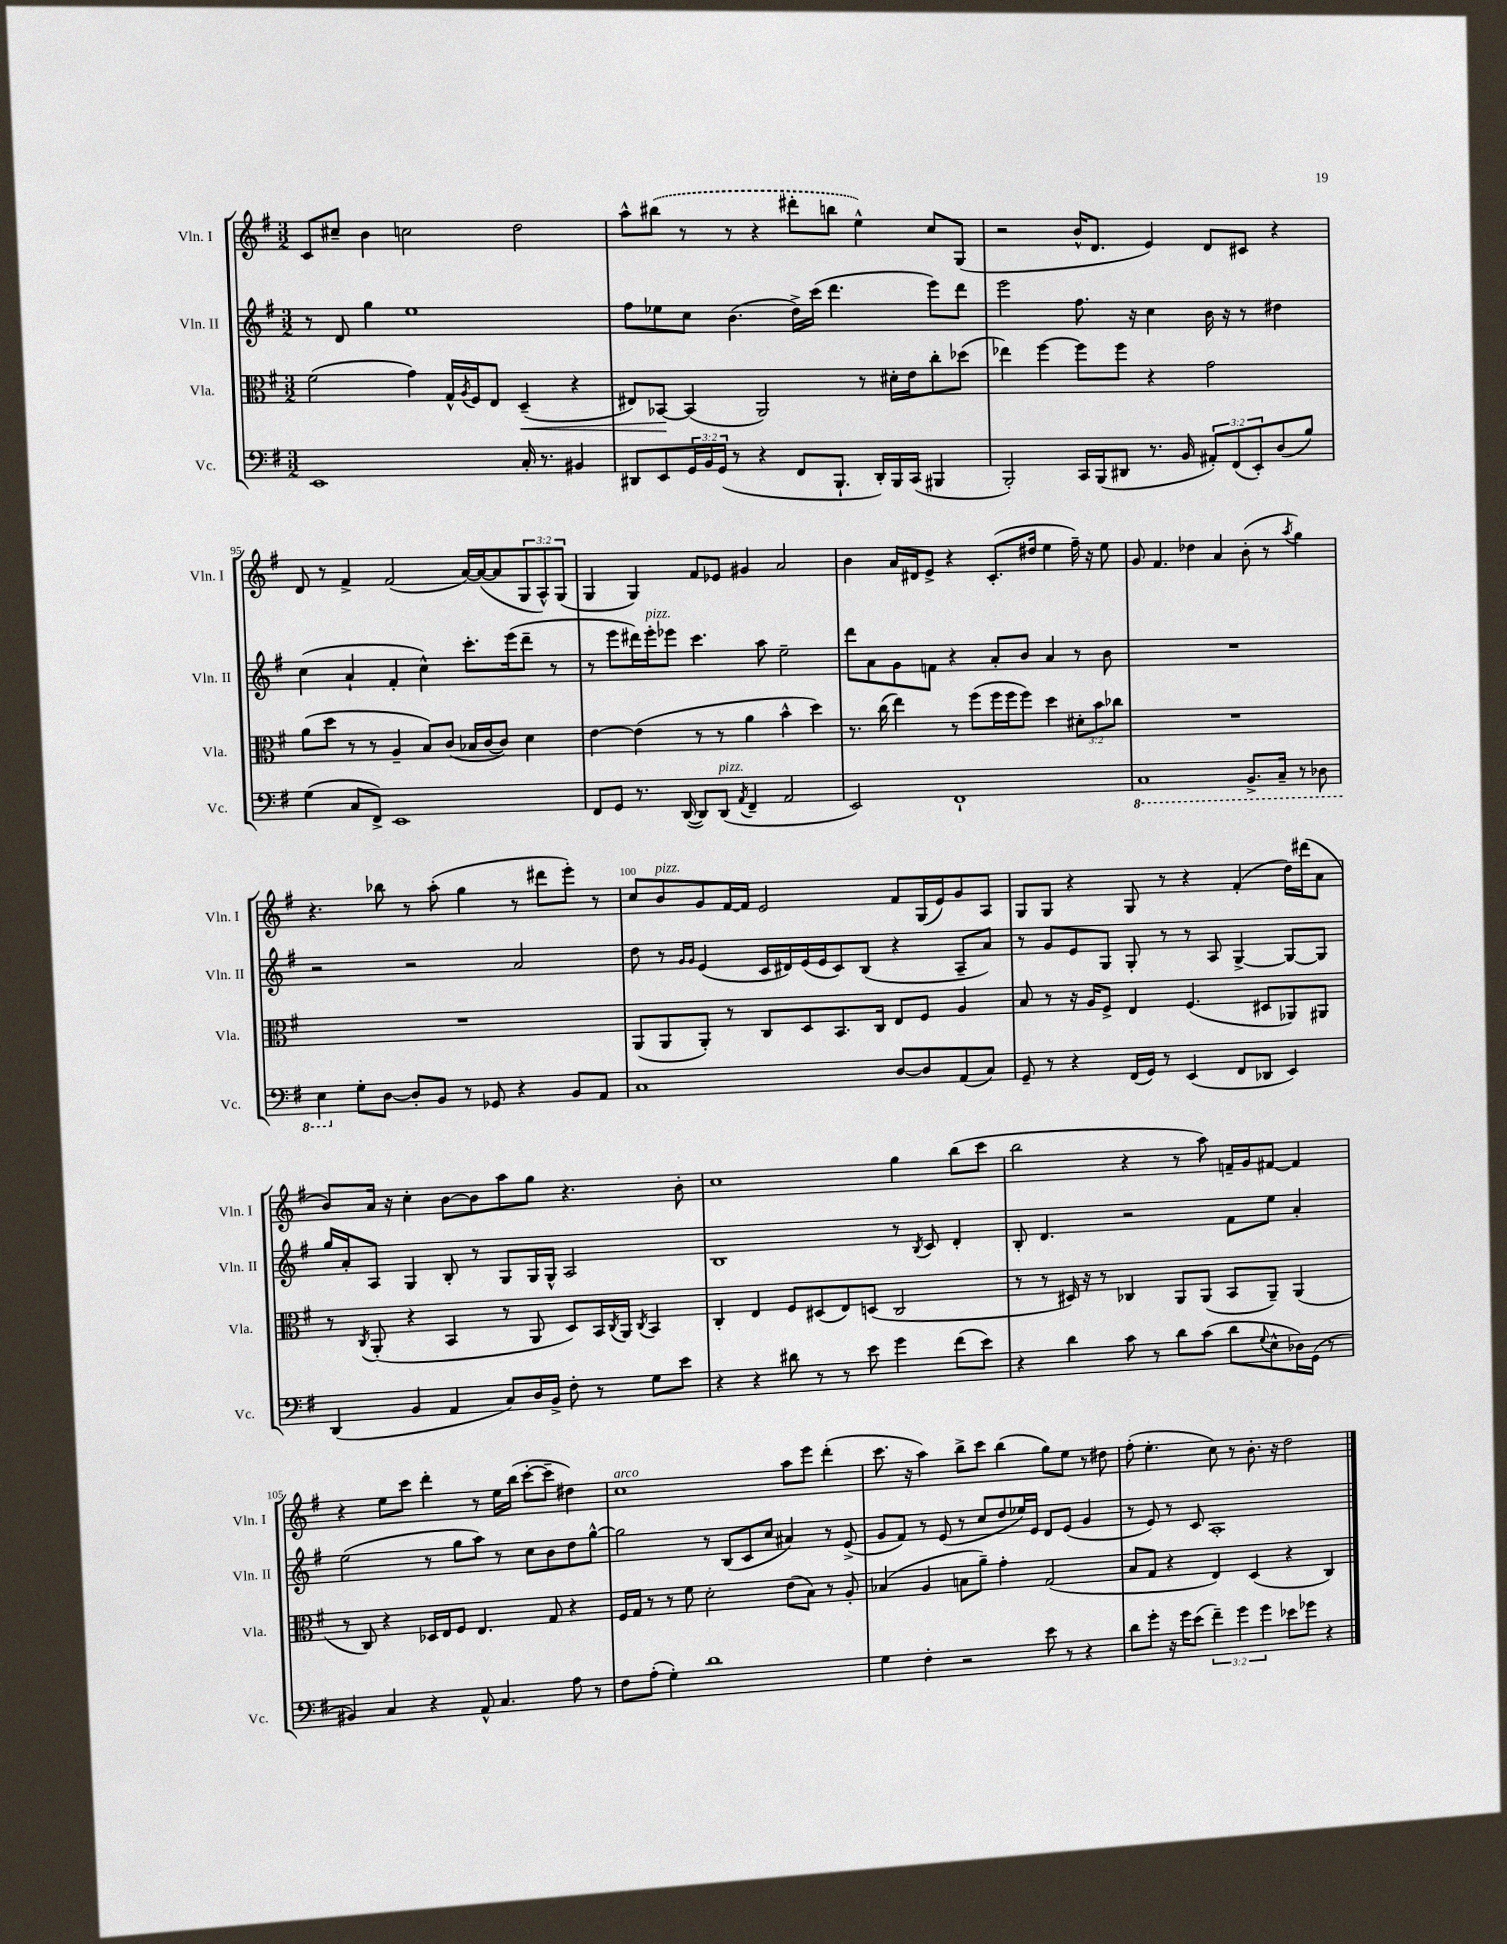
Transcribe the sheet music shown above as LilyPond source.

<<
\new StaffGroup <<
\new Staff = "s0" \with { instrumentName = "Vln. I" shortInstrumentName = "Vln. I" } {
    \clef treble \key g \major \numericTimeSignature \time 3/2 \override Staff.TupletNumber.text = #tuplet-number::calc-fraction-text
    c'8 cis''8-- b'4 c''2 d''2 |
    a''8-^ \once \slurDashed bis''8( r8 r8 r4 dis'''8-. b''8 e''4-^) c''8 g8( |
    r2 b'16-^ d'8. e'4) d'8 cis'8 r4 |
    d'8 r8 fis'4-> fis'2( a'16~) a'16~( a'8 \tuplet 3/2 { g8 a8-^) g8( } |
    g4 g4) fis'8 ees'8 gis'4 a'2 |
    b'4 a'16 dis'16 e'8-> r4 c'8.-.( dis''16 e''4 fis''16--) r16 e''8 |
    g'8 fis'4. des''4 a'4 b'8-.( r8 \acciaccatura { a''8 } g''4) |
    r4. bes''8 r8 a''8-.( g''4 r8 dis'''8 e'''8-.) r8 |
    c''8 b'8^\markup { \italic "pizz." } g'8 fis'16~ fis'16 e'2 fis'8 g16( e'16) g'8 a8 |
    g8 g8 r4 g8 r8 r4 fis'4-.( d''16) dis'''16( a'8 |
    b'8) a'16 r16 c''4-. b'8~ b'8 a''8 g''8 r4. b'8-. |
    c''1 g''4 b''8( c'''8 |
    b''2 r4 r8 a''8) f'16-- g'16 fis'8~ fis'4 |
    r4 e''8 c'''8 d'''4-. r8 e''16 b''16( c'''8~-. c'''8-- dis''4) |
    c''1^\markup { \italic "arco" } a''8 e'''8 d'''4-.( |
    c'''8. r16 a''4) b''8-> c'''8 b''4( g''8) e''8 r8 dis''8 |
    fis''8-.( e''4.-. c''8) r8 b'8.-. r16 d''2 \bar "|." |
}
\new Staff = "s1" \with { instrumentName = "Vln. II" shortInstrumentName = "Vln. II" } {
    \clef treble \key g \major \numericTimeSignature \time 3/2
    r8 d'8 g''4 e''1 |
    fis''8 ees''8 c''8 b'4.( d''16->) c'''16( d'''4. e'''8) d'''8 |
    e'''2 fis''8. r16 c''4 b'16 r16 r8 dis''4 |
    c''4( a'4-! fis'4-. c''4-^) c'''8.-. e'''16( d'''8-- r8 |
    r8 e'''8 dis'''16) e'''16-.^\markup { \italic "pizz." } ees'''8 c'''4. a''8 e''2-- |
    d'''8 a'8 g'8 f'8 r4 a'8-. b'8 a'4 r8 b'8 |
    R1. |
    r2 r2 a'2 |
    d''8 r8 \grace { g'16 g'16 } e'4( c'16 dis'16) e'16( e'16 c'8) b8( r4 a8-- a'8) |
    r8 g'8 e'8 g8 g8-. r8 r8 a8 g4~-> g8~ g8 |
    g''16 a'16-. a8 g4 b8-. r8 g8 g16 g16-^ a2 |
    b1 r8 \acciaccatura { b8 } c'8 d'4-. |
    b8-. d'4. r2 fis'8 e''8 a'4-. |
    e''2( r8 g''8 a''8) r8 c''8 b'8 d''8 g''8~-^ |
    g''2 r8 b8( c'8 c''8 ais'4) r8 e'8->( |
    g'8 fis'8) r8 e'8( r8 c''8 d''8 ees''16) e'16 d'8 e'8( g'4 |
    r8 e'8) r8 c'8 a1-. \bar "|." |
}
\new Staff = "s2" \with { instrumentName = "Vla." shortInstrumentName = "Vla." } {
    \clef alto \key g \major \numericTimeSignature \time 3/2 \override Staff.TupletNumber.text = #tuplet-number::calc-fraction-text
    fis'2( g'4) g16-^ \acciaccatura { a8 } fis16 e8 d4--\<( r4 |
    eis8) bes,8~\! bes,4( a,2) r8 dis'16-. e'16 c''8-. des''8( |
    ees''4) fis''4~ fis''8 fis''8 r4 g'2 |
    a'8( d''8 r8 r8 a4-- b8) c'8( bes16 c'16~ c'8) d'4 |
    e'4~ e'4( r8 r8 a'4 b'4-^ d''4) |
    r8. c''16( e''4) r8 fis''8( fis''16 fis''16 fis''8) d''4 \tuplet 3/2 { dis'8-. b'8 ces''8 } |
    R1. |
    R1. |
    a,8( a,8 a,8-.) r8 c8 d8 b,8. c16 e8 fis8 a4 |
    b8 r8 r16 a16 fis8-> e4 fis4.( dis8 aes,8) ais,8 |
    r8 \acciaccatura { c8 } a,8-.( r4 b,4 r8 a,8 d8) b,16 \acciaccatura { c8 } a,16 \acciaccatura { c8 } b,4 |
    c4-. e4 fis8 dis8( e8) d8( c2 |
    r8 r8 dis16) r16 r8 ces4 a,8 a,8( b,8 a,8--) a,4( |
    r8 c8) r4 des16 e16 fis8 e4. g8 r4 |
    fis16 g16 r8 r8 fis'8 d'2-. e'8( b8) r8 a8-. |
    bes4( a4 b8 a'8--) g'4-. g2( |
    b8 g8 r4 e4) d4( r4 c4) \bar "|." |
}
\new Staff = "s3" \with { instrumentName = "Vc." shortInstrumentName = "Vc." } {
    \clef bass \key g \major \numericTimeSignature \time 3/2 \override Staff.TupletNumber.text = #tuplet-number::calc-fraction-text
    e,1 c16-. r8. bis,4 |
    dis,8 e,8 \tuplet 3/2 { g,16 b,16 g,16( } r8 r4 fis,8 b,,8.-! dis,16-.) b,,16 c,16( bis,,4 |
    b,,2-.) c,16 b,,16( dis,8 r8. b,16 \tuplet 3/2 { ais,8-.) fis,8( e,8-.) } d8( b8) |
    g4( c8 fis,8->) e,1 |
    fis,8 g,8 r8. d,16~( d,8) d,8^\markup { \italic "pizz." }( \acciaccatura { a,8 } fis,4-- a,2 |
    e,2) fis,1-! |
    \ottava #-1 c,1 b,,8.-> c,16-- r8 des,8 |
    e,4 \ottava #0 g8-. d8~ d8-. b,8 r8 ges,8 r4 b,8 a,8 |
    c1 d8~ d8 a,8( c8) |
    g,8-- r8 r4 fis,16( g,16) r8 e,4( fis,8 des,8 e,4) |
    d,4( b,4 a,4 c8) d16 b,16-> fis8-. r8 g8 e'8 |
    r4 r4 dis'8 r8 r8 e'8 g'4 fis'8( e'8) |
    r4 d'4 c'8 r8 d'8 c'8( d'8 \appoggiatura { g8 } e8-^ des16) g,16( r8 |
    bis,4) c4 r4 a,8-^ c4. a8 r8 |
    fis8 a8-.( g4-.) d'1 |
    g4 fis4-. r2 e'8 r8 r4 |
    d'8 g'8-. r16 g'16 e'8( \tuplet 3/2 { fis'4--) g'4 g'4 } ees'8 ges'8 r4 \bar "|." |
}
>>
>>
\layout { \context { \Score currentBarNumber = #92 \override BarNumber.break-visibility = ##(#f #t #t) barNumberVisibility = #(every-nth-bar-number-visible 5) } }
